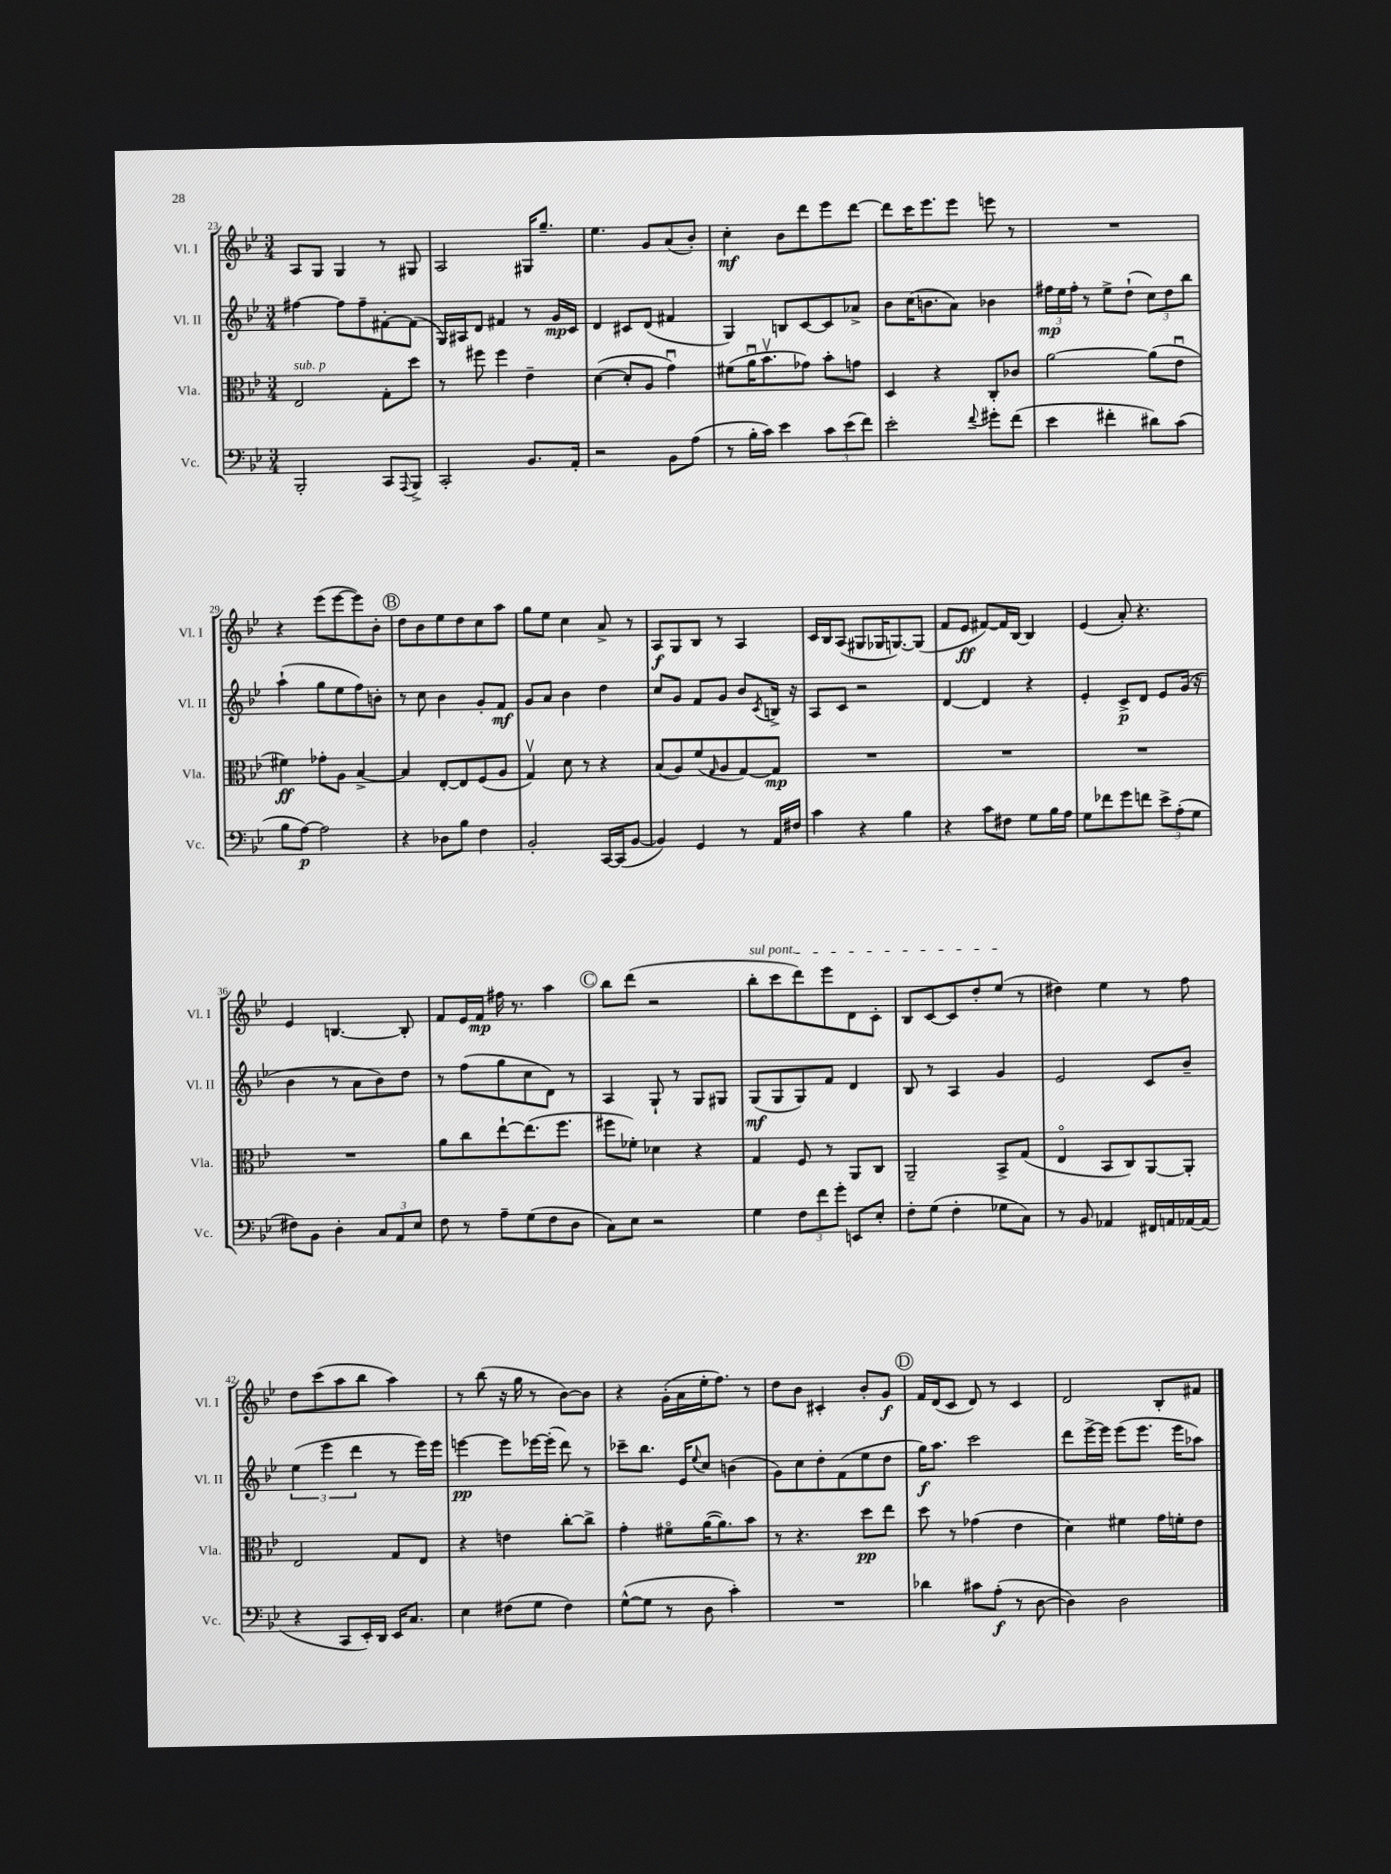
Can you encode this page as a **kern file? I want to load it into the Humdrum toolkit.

**kern	**kern	**kern	**kern
*staff4	*staff3	*staff2	*staff1
*clefF4	*clefC3	*clefG2	*clefG2
*k[b-e-]	*k[b-e-]	*k[b-e-]	*k[b-e-]
*M3/4	*M3/4	*M3/4	*M3/4
2BBB-'	2E-	[4ff#	8A
.	.	.	8G
.	.	8ff#]	4G
.	.	8ff#~	.
8CC	8G'	[8f#'	8r
8qqAAA	.	.	.
8BBB-^	8dd	(8f#]	8G#
=	=	=	=
2CC'	8r	16G)	2A
.	.	16A#	.
.	8ff#	8d	.
.	4ff#	4f#	.
8.BB-	4e-~	8r	16G#
.	.	.	8.gg~
.	.	16g	.
16AA'	.	16c	.
=	=	=	=
2r	([4d	4d	4.ee-
.	8d']	8c#	.
.	8A	(8d	8g
8BB-	4gu)	4f#	(8a
(8A	.	.	8b-')
=	=	=	=
8r	(8f#	4G)	4cc'
16B-'	16au	.	.
16c)	8.b-v	.	.
4e-	.	8B	8b-
.	8g-)	[8c	8ddd
12c	8b-'	8c]	8eee-
(12e-	.	.	.
.	8g	8a-^	[8ddd
12f)	.	.	.
=	=	=	=
2e-'	4D	8b-	8ddd]
.	.	(16cc	16ccc
.	.	8.b	8.eee-
.	4r	.	.
.	.	8a)	8eee-
8qqf	.	.	.
8g#'	8C'	4b-	8eee
(8f	8c-	.	8r
=	=	=	=
4e-	[2a	24ff#	2.r
.	.	24ee-	.
.	.	24ff#'	.
.	.	8r	.
4f#'	.	8ee-^	.
.	.	(8dd`	.
8d#)	(8a]	12cc)	.
.	.	12dd	.
(8c	8e-u	.	.
.	.	12bb-	.
=	=	=	=
8B-	4f#)	(4aa`	4r
[8A)	.	.	.
2A]	8g-'	8gg	(8eee-
.	8A	8ee-	[8eee-
.	[4B-^	8ff)	8eee-])
.	.	8b'	8b-'
=	=	=	=
4r	4B-]	8r	8dd
.	.	8cc	8b-
8D-	[8E-'	4b-	8ee-
8B-	8E-]	.	8dd
4F	(8F	8g'	8cc
.	8A	8f	8aa
=	=	=	=
2BB-'	4Gv)	8g	8gg
.	.	8a	8ee-
.	8d	4b-	4cc
.	8r	.	.
[16CC	4r	4dd	8a^
(16CC]	.	.	.
[8BB-	.	.	8r
=	=	=	=
4BB-])	(8B-	8cc	8A
.	8A)	8g	8G
4GG	(8f	8f	8B-
.	16qqG	.	.
.	8A	8g	8r
8r	[8G)	8b-	4A
.	.	8qc	.
16AA	8G]	16B^	.
16F#	.	16r	.
=	=	=	=
4c	2.r	8A	16c
.	.	.	16B-
.	.	8c	(8A
4r	.	2r	8G#
.	.	.	16G-
.	.	.	[8.G)
4B-	.	.	.
.	.	.	(8G]
=	=	=	=
4r	2.r	[4d	8f
.	.	.	8e-
8c	.	4d]	[8f#)
8F#	.	.	16f#]
.	.	.	[16B-
8G	.	4r	4B-]
16B-	.	.	.
16A	.	.	.
=	=	=	=
8G	2.r	4e-'	(4e-
8f-	.	.	.
8g	.	8c^	8a')
8f	.	8d	4.r
12e-^	.	8e-	.
(12A'	.	.	.
.	.	(16g	.
12G	.	.	.
.	.	16r	.
=	=	=	=
8F#)	2.r	4b-	4e-
8BB-	.	.	.
4D'	.	8r	[4.B
.	.	8a	.
12C	.	8b-)	.
12AA	.	.	.
.	.	8dd	8B']
12E-	.	.	.
=	=	=	=
8F	8a	8r	8f
8r	8cc	(8ff	16e-
.	.	.	16f
8A~	[8ee-`	8gg	16ff#
.	.	.	8.r
(8G	(8.ee-]	8cc	.
8F	.	8d)	4aa
.	8.ff	.	.
8D	.	8r	.
=	=	=	=
8C)	8ff#	4A	8bb-
8E-	8f-')	.	(8ddd
2r	4d-	8G`	2r
.	.	8r	.
.	4r	8G	.
.	.	8G#	.
=	=	=	=
4G	4G	(8G	8bb-'
.	.	8G	8ccc
12F	8F	8G)	8ddd)
12f	.	.	.
.	8r	8f	8eee-
12g'	.	.	.
8EE	8AA	4d	8d
8E-'	8C	.	8c'
=	=	=	=
8F'	2AA~	8B-	8B-
(8G	.	8r	[8c
4F'	.	4A	8c]
.	.	.	8dd'
8G-	8BB-^	4g	(8ee-
8C)	(8G	.	8r
=	=	=	=
8r	4E-o	2e-	4dd#)
8BB-	.	.	.
4AA-	8BB-	.	4ee-
.	8C)	.	.
16FF#	[8AA	8c	8r
16AA	.	.	.
[16AA-	8AA']	8b-~	8ff
(16AA-]	.	.	.
=	=	=	=
4r	2E-	(6ee-	8dd
.	.	.	(8ccc
.	.	6eee-	.
8CC	.	.	8aa
.	.	6ddd	.
16EE-')	.	.	8bb-
16DD	.	.	.
16EE-	8G	8r	4aa)
8.C	.	.	.
.	8E-	16eee-)	.
.	.	16eee-	.
=	=	=	=
4E-	4r	[4eee	8r
.	.	.	(8bb-
(8F#	4e	8eee]	16r
.	.	.	16gg
8G	.	[16eee-	8r
.	.	(16eee-']	.
4F#)	[8cc'	8ddd)	[8b-)
.	8cc^]	8r	8b-]
=	=	=	=
([8G^^	4g'	8ccc-~	4r
8G]	.	8.bb-	.
8r	8f#o	.	(16g'
.	.	16e-	16a
.	.	8qqee-	.
8D	([16a	8cc	16ee-'
.	8.a])	.	8.ff)
4c')	.	(4b	.
.	8b-	.	8r
=	=	=	=
2.r	8r	8g)	8dd
.	4.r	8cc	8b-
.	.	8dd'	4c#'
.	.	(8f	.
.	8dd	8ee-	8b-'
.	8ee-	8dd	8g
=	=	=	=
4d-	8dd	16gg)	16f
.	.	8.aa	(16d
.	8r	.	8c
8c#	(4g-	2ccc	8d)
(8A'	.	.	8r
8r	4e-	.	4c
[8D	.	.	.
=	=	=	=
4D])	4d)	8ddd	2d
.	.	[16eee-^	.
.	.	16eee-]	.
2D	4f#	(8eee-	.
.	.	8.eee-	.
.	16g	.	8B-'
.	16f'	16eee-	.
.	8e-	8aa-)	8f#
==	==	==	==
*-	*-	*-	*-
